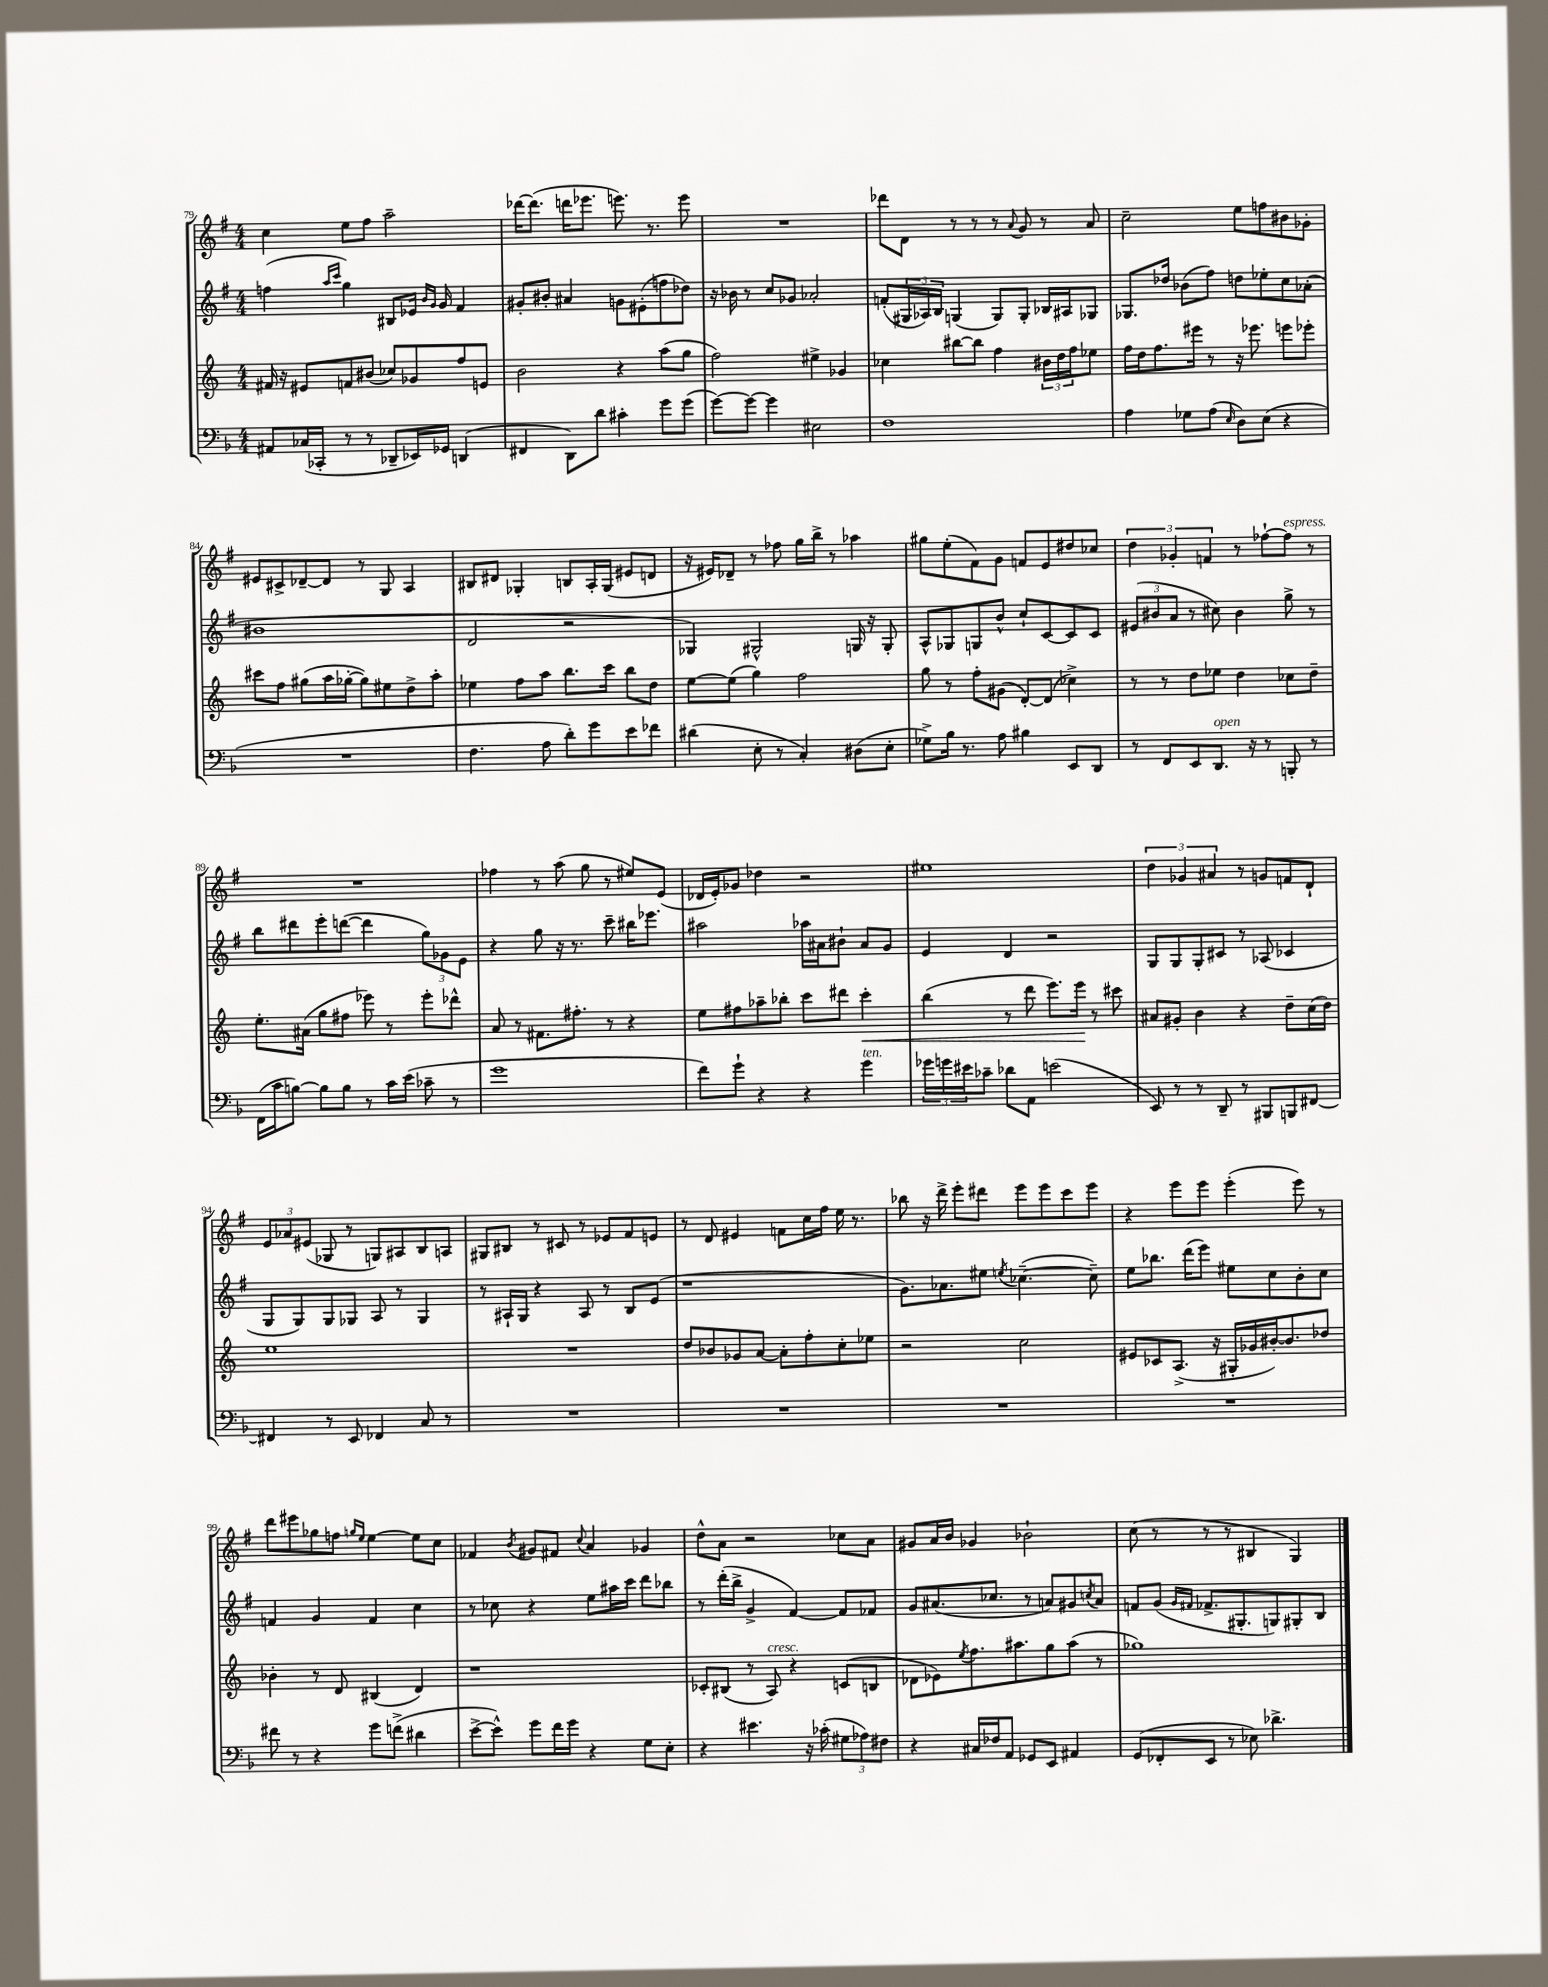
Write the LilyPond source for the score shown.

<<
\new StaffGroup <<
\new Staff = "s0" {
    \clef treble \key g \major \numericTimeSignature \time 4/4
    c''4 e''8 fis''8 a''2-- |
    des'''16~ des'''8.( d'''16 ees'''8. e'''8.) r8. e'''8 |
    R1 |
    des'''8 d'8 r8 r8 r8 \appoggiatura { a'8 } g'8 r8 a'8 |
    c''2-- e''8 f''8 bis'8 ges'8-. |
    eis'8 cis'8-> des'8~-- des'8 r8 g8 a4 |
    bis8 dis'8 ges4-. b8 a16-. ges16( eis'8 d'8 |
    r16 eis'16) des'8-- r8 fes''8 g''16 b''16-> r8 aes''4 |
    gis''8 e''8-.( fis'8) g'8 f'8 e'8 dis''8 ces''8 |
    \tuplet 3/2 { d''4 ges'4-. f'4 } r8 fes''8~-! fes''8^\markup { \italic "espress." } r8 |
    R1 |
    fes''4 r8 a''8( g''8 r8 eis''8) e'8( |
    des'16 e'16-.) ges'8 des''4 r2 |
    eis''1 |
    \tuplet 3/2 { d''4 ges'4 ais'4 } r8 g'8 f'8 d'8-! |
    \tuplet 3/2 { e'8 aes'8 eis'8( } ges8 r8 g8) ais8 b8 a8 |
    gis8 bis8 r8 cis'8 r8 ees'8 fis'8 e'8 |
    r8 d'8 eis'4 f'8 c''16 fis''16 e''16 r8. |
    bes''8 r16 d'''16-> e'''8-. dis'''8 e'''8 e'''8 c'''8 e'''8 |
    r4 e'''8 e'''8 e'''4-.( e'''8) r8 |
    d'''8 eis'''8 ges''8 f''8 \grace { g''16 e''16 } e''4~ e''8 c''8 |
    fes'4 \acciaccatura { b'8 } gis'8 fis'8 \appoggiatura { c''8 } a'4 ges'4 |
    d''8-^ a'8 r2 ces''8 a'8 |
    gis'8 a'16 b'16 ges'4 bes'2-! |
    c''8( r8 r8 r8 bis4 g4) \bar "|." |
}
\new Staff = "s1" {
    \clef treble \key g \major \numericTimeSignature \time 4/4
    f''4( \grace { a''16 c'''16 } g''4) bis8 ees'16 \grace { b'16 g'16 } g'16 fis'4 |
    gis'8-. bis'8-. ais'4 g'8 eis'8-.( f''8 des''8) |
    r16 bes'16 r8 c''8 ges'8 aes'2-. |
    f'8-.( \tuplet 3/2 { gis16 aes16) b16 } g4( g8) g8-. bes16 ais16 ges8 |
    ges8. des''16 bes'8( fis''8) d''8 ees''8-. c''8 aes'8-.( |
    bis'1 |
    d'2 r2 |
    ges4) gis2-^ g16 r16 g8-. |
    a8-^ ges8 g8 b'8-^ c''8-! c'8~ c'8 c'8 |
    \tuplet 3/2 { eis'8( bis'8 a'8 } r8 cis''8) bis'4 g''8-> r8 |
    b''8 dis'''8 e'''8-. d'''8~( d'''4 \tuplet 3/2 { g''8) ges'8 e'8 } |
    r4 g''8 r16 r8. c'''8-- bis''16 ees'''8. |
    ais''2 aes''16 ais'16 bis'8-! ais'8 g'8 |
    e'4 d'4 r2 |
    g8 g8 g8-. cis'8 r8 aes8( ces'4 |
    g8 g8) g8 ges8 a8 r8 ges4 |
    r8 ais16-! g16 r4 ais8 r8 b8 e'8( |
    r1 |
    g'8.) aes'8. eis''8 \acciaccatura { e''8 } ces''4.~--( ces''8--) |
    e''8 bes''8. d'''16( e'''8) eis''8 c''8 b'8-. c''8 |
    f'4 g'4 f'4 c''4 |
    r8 ces''8 r4 e''8 ais''16 c'''16 d'''8 bes''8 |
    r8 d'''16-.( b''16-> g'4-> fis'4~) fis'8 fes'8 |
    g'8 ais'8.( ces''8. r8 a'8) gis'8 \acciaccatura { c''8 } a'8 |
    f'8 g'8( \grace { g'16 fis'16 } fes'8.-> gis8.-. g8) gis8-. b8 \bar "|." |
}
\new Staff = "s2" {
    \clef treble \key c \major \numericTimeSignature \time 4/4
    fis'16 r16 eis'8 f'8 bis'8( ces''8) ges'8 f''8 e'8 |
    b'2 r4 a''8( g''8 |
    f''2) eis''4-> ges'4 |
    ces''4 bis''8~ bis''8 f''4 \tuplet 3/2 { bis'16 d''16 f''16 } ees''8 |
    f''16 d''16 f''8. eis'''16 r8 r16 ees'''8. e'''8 ees'''8-. |
    cis'''8 f''8 gis''8( a''16 ges''16~-. ges''8) eis''8 d''8-> a''8-. |
    ees''4 f''8 a''8 b''8. c'''16 b''8 d''8 |
    e''8~ e''8( g''4) f''2 |
    g''8 r8 f''8-. gis'8( d'8~-.) d'8( ces''4->) |
    r8 r8 d''8 ees''8 d''4 ces''8 d''8-- |
    e''8.-. ais'16( g''8 fis''8 ees'''8) r8 ees'''8-. des'''8-^ |
    a'8 r8 fis'8. fis''8.-. r8 r4 |
    e''8 fis''8 aes''8-- bes''8-. c'''8 dis'''8 c'''4-.\< |
    b''4( r8 d'''8 e'''8.) e'''16\! r8 cis'''8 |
    ais'8 gis'8-. b'4 r4 d''8-- c''16( d''16) |
    e''1 |
    R1 |
    d''8 bes'8 ges'8 a'8~ a'8-. f''8-. c''8-. ees''8 |
    r2 c''2 |
    eis'8 ces'8 a8.->( r16 gis16-. ges'16 bis'16~-.) bis'8. des''8 |
    bes'4-. r8 d'8 bis4( d'4) |
    r1 |
    ces'8-. bis8( r8 a8^\markup { \italic "cresc." }) r4 c'8( b8 |
    des'8 ees'8) \acciaccatura { e''8 } f''8. ais''8. g''8 ais''8( r8 |
    ges''1) \bar "|." |
}
\new Staff = "s3" {
    \clef bass \key f \major \numericTimeSignature \time 4/4
    ais,8 ces16( ces,16-. r8 r8 des,8-- ees,16) ges,16 d,4( |
    fis,4 d,8) d'8 cis'4-. g'8 g'8( |
    g'8~) g'8~ g'4 eis2 |
    f1 |
    a4 ges8 a8( \grace { e16 } d8) e8( r4 |
    R1 |
    f4. a8 d'8-.) g'8 e'8 fes'8 |
    dis'4( e8-. r8 c4-.) dis8( e8-. |
    ges8->) bes16 r8. a8 bis4 e,8 d,8 |
    r8 f,8 e,8 d,8.^\markup { \italic "open" } r16 r8 b,,8-. r8 |
    f,16( c'16 b8~) b8 b8 r8 c'16 e'16( ces'8-- r8 |
    g'1 |
    f'8) g'8-! r4 r4 g'4^\markup { \italic "ten." } |
    \tuplet 3/2 { ges'16 g'16 eis'16 } ces'8-- des'8 a,8 e'2( |
    e,8) r8 r8 d,8-- r8 bis,,8 b,,8 fis,8~ |
    fis,4 r8 e,8 fes,4 c8 r8 |
    R1 |
    R1 |
    R1 |
    R1 |
    fis'8 r8 r4 g'8 f'8->( dis'4 |
    e'8~-> e'8-^) g'8 f'16 g'16 r4 g8 e8-. |
    r4 eis'4. r16 ces'16-.( \tuplet 3/2 { gis8 aes8) fis8 } |
    r4 cis16 fes16 a,8 ges,8 e,8 ais,4 |
    g,8( fes,8-. e,8 r8 ees8) des'4.-> \bar "|." |
}
>>
>>
\layout { \context { \Score currentBarNumber = #79 } }
